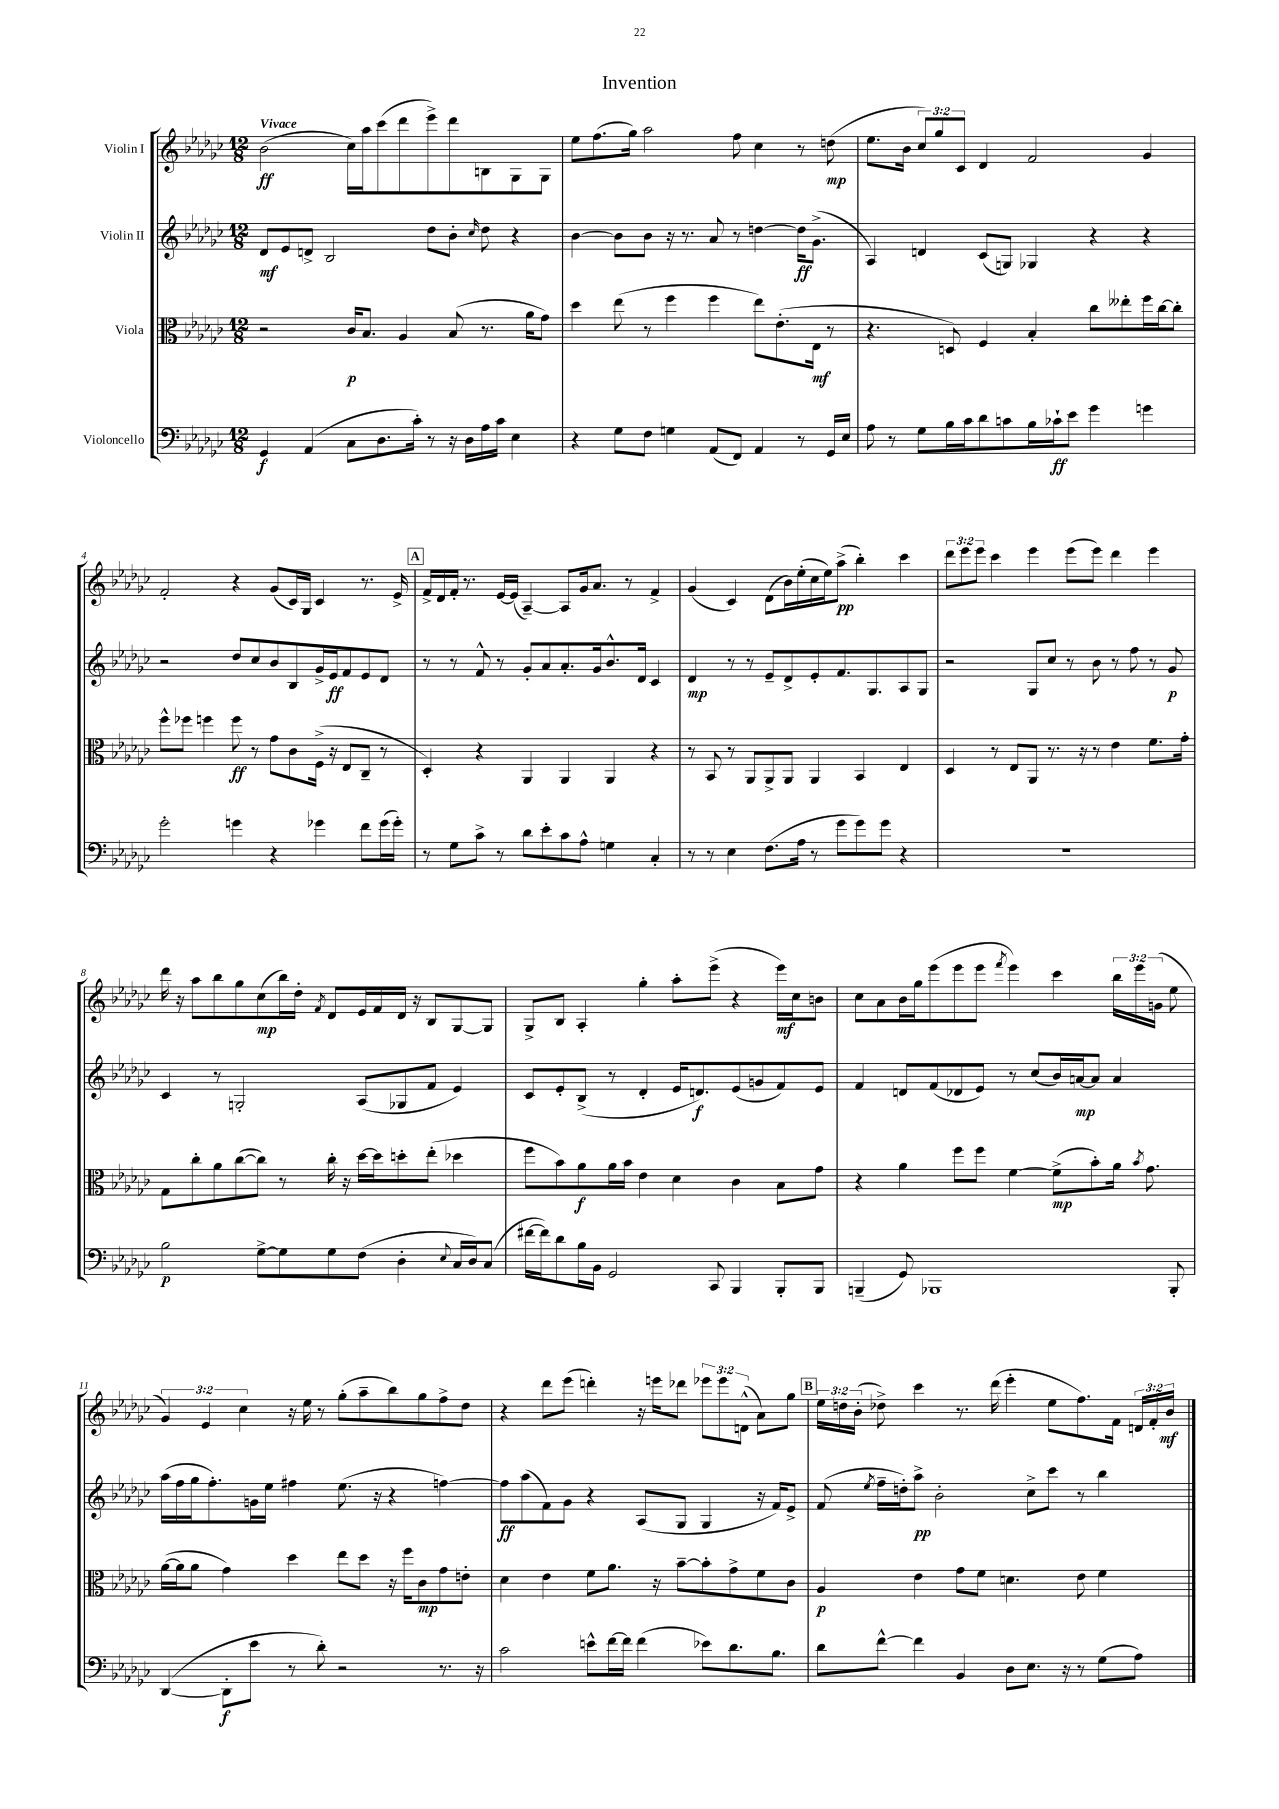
\header { title = "Invention" }
<<
\new StaffGroup <<
\new Staff = "s0" \with { instrumentName = "Violin I" } {
    \clef treble \key ges \major \numericTimeSignature \time 12/8 \override Staff.TupletNumber.text = #tuplet-number::calc-fraction-text \tempo "Vivace"
    \autoBeamOff bes'2\ff( ces''16[) aes''16 ces'''8( des'''8 ees'''8->) des'''8 b8 ges8 ges8] |
    ees''8[ f''8.( ges''16]) aes''2 f''8 ces''4 r8 d''8\mp( |
    ees''8.[ bes'16] \tuplet 3/2 { ces''8[) ges''8 ces'8] } des'4 f'2 ges'4 |
    f'2-. r4 ges'8[( ces'16) ges16] ces'4 r8. ees'16-> |
    \mark \markup { \box "A" } f'16[-> des'16 f'16]-. r8. ees'16[~ ees'16]( aes4~--) aes8[ ges'16 aes'8.] r8 f'4-> |
    ges'4( ces'4) des'8[( bes'16) ees''16-.( ces''16 ees''16) aes''8]->\pp( bes''4-.) ces'''4 |
    \tuplet 3/2 { des'''8[ ees'''8 ees'''8] } ces'''4 ees'''4 ees'''8[( ees'''8]) des'''4 ees'''4 |
    des'''16 r16 aes''8[ bes''8 ges''8 ces''8\mp( bes''16) des''16]-. \acciaccatura { f'8 } des'8[ ees'16 f'16 des'16] r16 bes8[ ges8~ ges8] |
    ges8[-> bes8] aes4-. ges''4-. aes''8[-. ees'''8]->( r4 ees'''16[\mf) ces''16 b'8] |
    ces''8[ aes'8 bes'16 ges''16 ees'''8( ees'''8 ees'''8] \acciaccatura { f'''8 } ees'''4) ces'''4 \tuplet 3/2 { bes''16[ ees'''16 g'16]( } ees''8 |
    \tuplet 3/2 { ges'4) ees'4 ces''4 } r16 ees''16 r8 ges''8[-.( aes''8-- bes''8) ges''8 f''8-> des''8] |
    r4 des'''8[ ees'''8]( d'''4-.) r16 e'''16[ des'''8] \tuplet 3/2 { ees'''8[ ees'''8 d'8]-^( } aes'8[) ges''8] |
    \mark \markup { \box "B" } \tuplet 3/2 { ees''16[ d''16 bes'16]-.( } des''8->) ces'''4 r8. des'''16( ees'''4-. ees''8[ f''8.) f'16] \tuplet 3/2 { d'16[ f'16-. bes'16]\mf } \bar "|." |
}
\new Staff = "s1" \with { instrumentName = "Violin II" } {
    \clef treble \key ges \major \numericTimeSignature \time 12/8
    \autoBeamOff des'8[\mf ees'8 d'8]-> bes2 des''8[ bes'8]-. \grace { ces''16 } des''8 r4 |
    bes'4~ bes'8[ bes'8] r16 r8. aes'8 r8 d''4~ d''16[\ff ges'8.]->( |
    aes4) d'4 ces'8[( g8]) ges4 r4 r4 |
    r2 des''8[ ces''8 bes'8 bes8 ges'16-> ees'16\ff f'8 ees'8 des'8] |
    \mark \markup { \box "A" } r8 r8 f'8-^ r8 ges'8[-. aes'8 aes'8.-. ges'16 bes'8.-^ des'16] ces'4 |
    des'4\mp r8 r8 ees'8[-- des'8-> ees'8-. f'8. ges8. aes8 ges8] |
    r2 ges8[ ces''8] r8 bes'8 r8 f''8 r8 ges'8\p |
    ces'4 r8 g2-. aes8[( ges8 f'8] ees'4) |
    ces'8[ ees'8-. bes8]->( r8 des'4-. ees'16[ d'8.\f) ees'8( g'8 f'8) ees'8] |
    f'4 d'8[ f'8( des'8 ees'8]) r8 ces''8[( bes'16) a'16~\mp a'8] a'4 |
    aes''16[( f''16 ges''16 f''8.-.) g'16 ees''16] fis''4 ees''8.( r16 r4 f''4~) |
    f''8[\ff aes''8( f'8) ges'8] r4 aes8[( ges8] ges4 r16 f'16[) ees'8]-> |
    \mark \markup { \box "B" } f'8( \acciaccatura { ees''8 } f''16[-- d''16-.) aes''8]->\pp bes'2-. ces''8[-> ces'''8] r8 bes''4 \bar "|." |
}
\new Staff = "s2" \with { instrumentName = "Viola" } {
    \clef alto \key ges \major \numericTimeSignature \time 12/8
    \autoBeamOff r2 ces'16[\p bes8.] aes4 bes8( r8. aes'16[ ges'8]) |
    des''4 ees''8( r8 f''4 f''4 ees''8[) ees'8.-.( ees16]\mf r8 |
    r4. d8) f4 bes4-. ces''8[ eeses''8-. f''16 ces''16~ ces''8]-. |
    f''8[-^ fes''8] f''4 f''8\ff r8 ges'8[ ces'8 f16]->( r16 ees8[ ces8]-- r8 |
    \mark \markup { \box "A" } des4-.) r4 aes,4 aes,4 aes,4 r4 |
    r8 bes,8 r8 aes,8[ aes,8-> aes,8] aes,4 bes,4 ees4 |
    des4 r8 ees8[ aes,8] r8. r16 r8 ees'4 f'8.[ ges'16]-. |
    ges8[ ces''8-. aes'8 ces''8~( ces''8]) r8 ces''16-. r16 des''16[~ des''16 d''8-. ees''8]-.( des''4 |
    f''8[ bes'8) aes'8\f aes'16 bes'16] ees'4 des'4 ces'4 bes8[ ges'8] |
    r4 aes'4 f''8[ f''8] f'4~ f'8[->\mp( bes'8-.) aes'16] \acciaccatura { bes'8 } ges'8. |
    aes'16[~( aes'16 aes'8] ges'4) des''4 ees''8[ des''8] r16 f''16[ ces'8\mp ges'8 e'8]-. |
    des'4 ees'4 f'8[ aes'8.] r16 bes'8[~-- bes'8-. ges'8-> f'8 ces'8] |
    \mark \markup { \box "B" } aes4\p ees'4 ges'8[ f'8] d'4. ees'8 f'4 \bar "|." |
}
\new Staff = "s3" \with { instrumentName = "Violoncello" } {
    \clef bass \key ges \major \numericTimeSignature \time 12/8
    \autoBeamOff ges,4\f aes,4( ces8[ des8. ces'16]-.) r8 r16 des16[ aes16 ces'16] ees4 |
    r4 ges8[ f8] g4 aes,8[( f,8]) aes,4 r8 ges,16[ ees16] |
    aes8 r8 ges8[ bes16 ces'16 des'8 c'8 bes16 ces'16-!\ff ees'8] ges'4 g'4 |
    ges'2-. g'4 r4 ges'4 f'8[ ges'16( ges'16]-.) |
    \mark \markup { \box "A" } r8 ges8[ ces'8]-> r8 des'8[ ees'8-. ces'8 aes8]-^ g4 ces4-. |
    r8 r8 ees4 f8.[( aes16] r8 ges'8[ ges'8) ges'8] r4 |
    R1. |
    bes2\p ges8[~-> ges8 ges8 f8]( des4-. \appoggiatura { ees8 } ces16[ des16) ces8]( |
    fis'16[~ fis'16) des'8 bes16 bes,16] ges,2 ces,8 bes,,4 bes,,8[-. bes,,8] |
    b,,4--( ges,8) bes,,1 bes,,8-. |
    des,4~( des,8[-.\f ees'8] r8 des'8-.) r2 r8. r16 |
    ces'2 e'8[-^ f'16~ f'16] f'4( ees'8[) des'8. bes8.] |
    \mark \markup { \box "B" } des'8[ f'8]~-^ f'4 bes,4 des8[ ees8.] r16 r8 ges8[( aes8]) \bar "|." |
}
>>
>>
